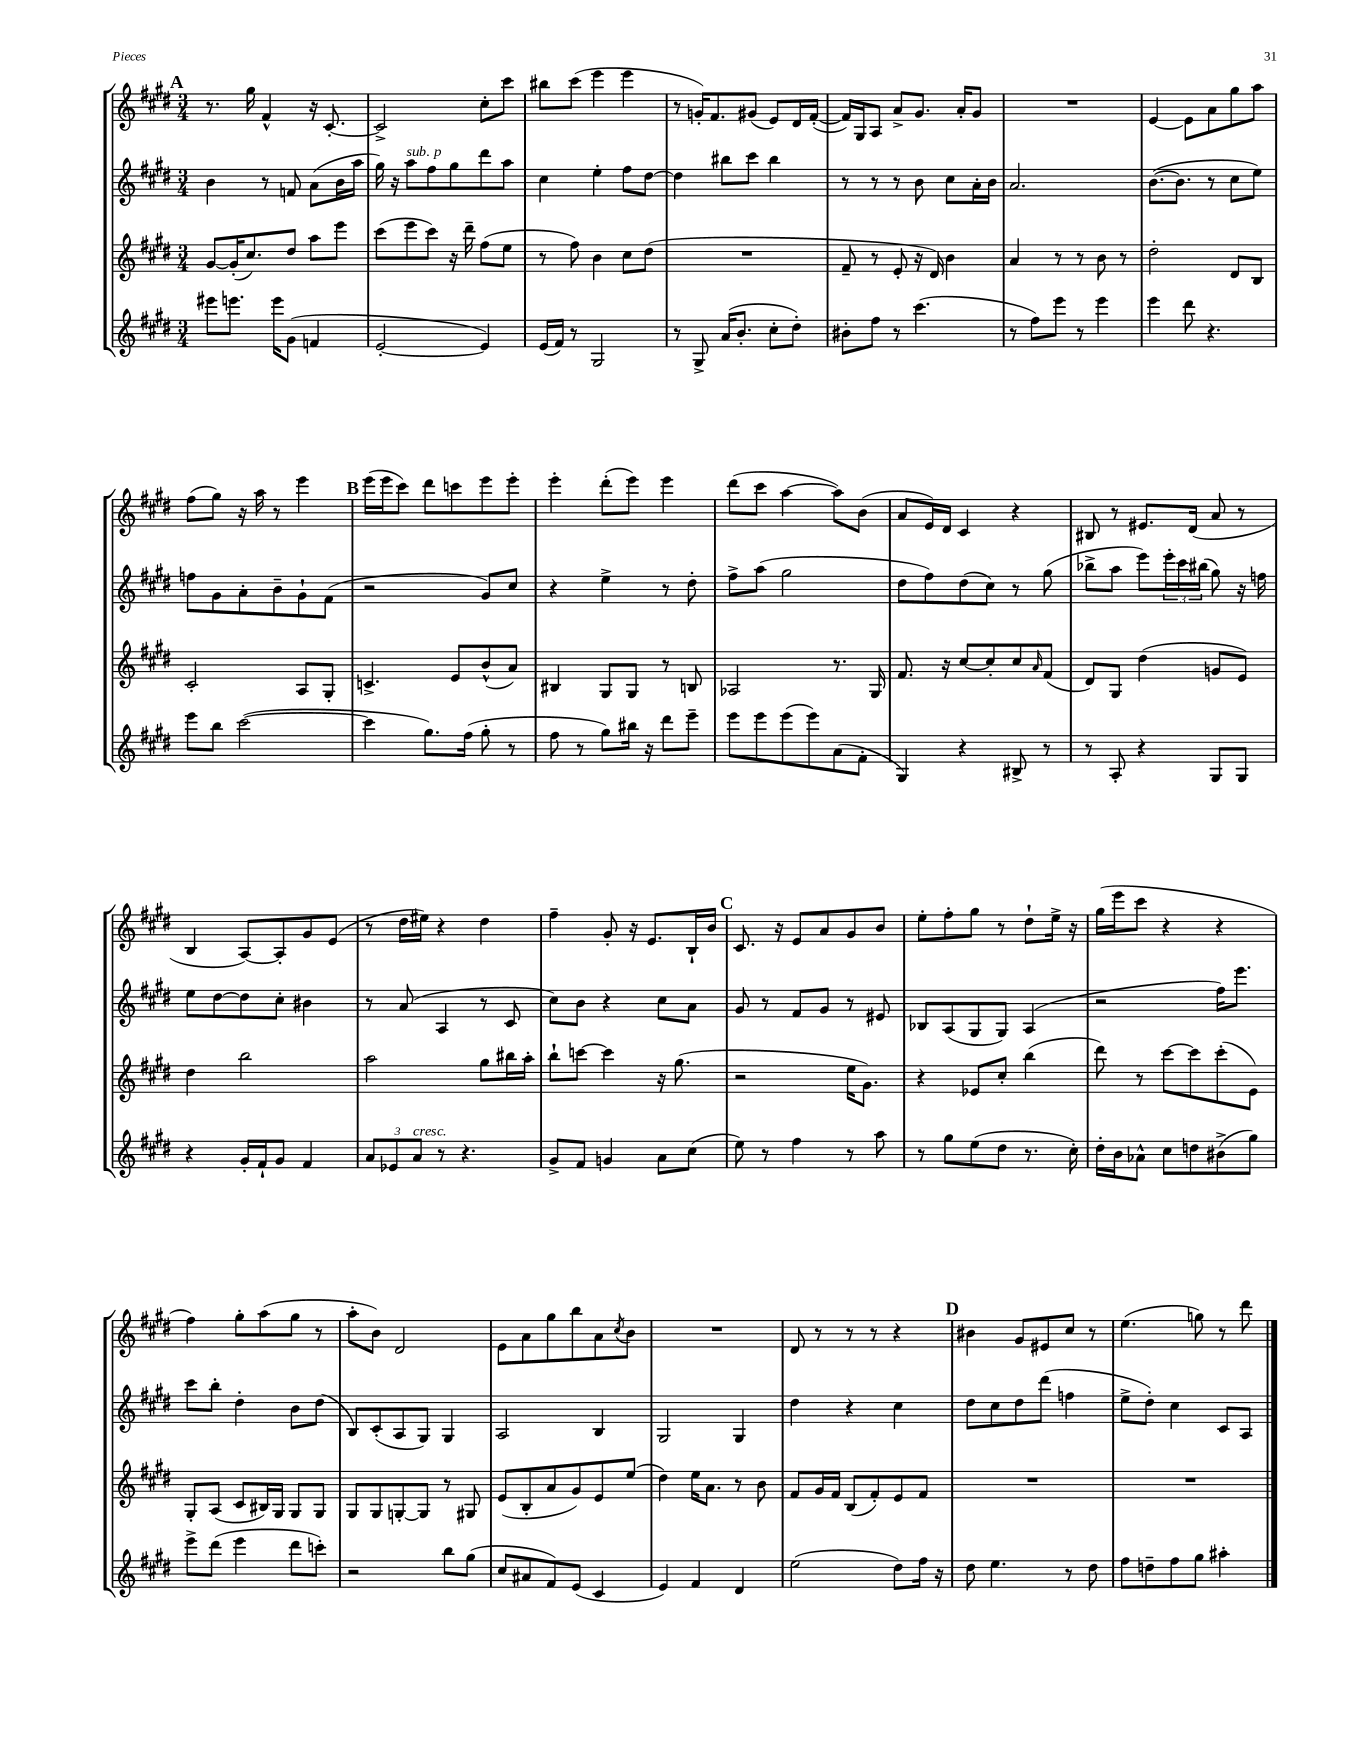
<<
\new StaffGroup <<
\new Staff = "s0" {
    \clef treble \key e \major \numericTimeSignature \time 3/4
    \mark \markup { \bold "A" } r8. gis''16 fis'4-^ r16 cis'8.~-. |
    cis'2-> cis''8-. cis'''8 |
    bis''8 cis'''8( e'''4 e'''4 |
    r8 g'16-.) fis'8. gis'8( e'8) dis'16 fis'16~-.( |
    fis'16) gis16 a8 a'8-> gis'8. a'16-. gis'8 |
    R2. |
    e'4~ e'8 a'8 gis''8 a''8 |
    fis''8( gis''8) r16 a''16 r8 e'''4 |
    \mark \markup { \bold "B" } e'''16( e'''16 cis'''8) dis'''8 c'''8 e'''8 e'''8-. |
    e'''4-. dis'''8-.( e'''8) e'''4 |
    dis'''8( cis'''8 a''4~ a''8) b'8( |
    a'8 e'16) dis'16 cis'4 r4 |
    bis8 r8 eis'8. dis'16( a'8 r8 |
    b4 a8~) a8-. gis'8 e'8( |
    r8 dis''16 eis''16) r4 dis''4 |
    fis''4-- gis'8-. r16 e'8. b16-! b'16 |
    \mark \markup { \bold "C" } cis'8. r16 e'8 a'8 gis'8 b'8 |
    e''8-. fis''8-. gis''8 r8 dis''8-! e''16-> r16 |
    gis''16( e'''16 cis'''8 r4 r4 |
    fis''4) gis''8-. a''8( gis''8 r8 |
    a''8-. b'8) dis'2 |
    e'8 a'8 gis''8 b''8 a'8 \acciaccatura { cis''8 } b'8 |
    R2. |
    dis'8 r8 r8 r8 r4 |
    \mark \markup { \bold "D" } bis'4 gis'8 eis'8 cis''8 r8 |
    e''4.( g''8) r8 dis'''8 \bar "|." |
}
\new Staff = "s1" {
    \clef treble \key e \major \numericTimeSignature \time 3/4
    \mark \markup { \bold "A" } b'4 r8 f'8 a'8( b'16 a''16 |
    gis''16) r16 a''8^\markup { \italic "sub. p" } fis''8 gis''8 dis'''8 a''8 |
    cis''4 e''4-. fis''8 dis''8~ |
    dis''4 bis''8 cis'''8 bis''4 |
    r8 r8 r8 b'8 cis''8 a'16-. b'16 |
    a'2. |
    b'8.~( b'8. r8 cis''8 e''8) |
    f''8 gis'8 a'8-. b'8-- gis'8-! fis'8( |
    \mark \markup { \bold "B" } r2 gis'8) cis''8 |
    r4 e''4-> r8 dis''8-. |
    fis''8-> a''8( gis''2 |
    dis''8 fis''8) dis''8( cis''8) r8 gis''8( |
    bes''8-> a''8 e'''8) \tuplet 3/2 { e'''16-. cis'''16 bis''16( } gis''8) r16 f''16 |
    e''8 dis''8~ dis''8 cis''8-. bis'4 |
    r8 a'8( a4 r8 cis'8 |
    cis''8) b'8 r4 cis''8 a'8 |
    \mark \markup { \bold "C" } gis'8 r8 fis'8 gis'8 r8 eis'8 |
    bes8 a8( gis8 gis8) a4( |
    r2 fis''16) e'''8. |
    cis'''8 b''8-. dis''4-. b'8 dis''8( |
    b8) cis'8-.( a8 gis8) gis4 |
    a2 b4 |
    gis2 gis4 |
    dis''4 r4 cis''4 |
    \mark \markup { \bold "D" } dis''8 cis''8 dis''8 dis'''8( f''4 |
    e''8-> dis''8-.) cis''4 cis'8 a8 \bar "|." |
}
\new Staff = "s2" {
    \clef treble \key e \major \numericTimeSignature \time 3/4
    \mark \markup { \bold "A" } gis'8~ gis'16-.( cis''8.) dis''8 a''8 e'''8 |
    cis'''8( e'''8 cis'''8) r16 dis'''16-- fis''8( e''8 |
    r8 fis''8) b'4 cis''8 dis''8( |
    R2. |
    fis'8-- r8 e'8-. r16 dis'16) b'4 |
    a'4 r8 r8 b'8 r8 |
    dis''2-. dis'8 b8 |
    cis'2-. a8 gis8-. |
    \mark \markup { \bold "B" } c'4.-> e'8 b'8-^( a'8) |
    bis4 gis8 gis8 r8 b8 |
    aes2 r8. gis16 |
    fis'8. r16 cis''8~ cis''8-. cis''8 \grace { a'16 } fis'8( |
    dis'8) gis8 dis''4( g'8 e'8) |
    dis''4 b''2 |
    a''2 gis''8 bis''16 a''16-. |
    b''8-! c'''8~ c'''4 r16 gis''8.( |
    \mark \markup { \bold "C" } r2 e''16 gis'8.) |
    r4 ees'8 cis''8-. b''4( |
    dis'''8) r8 cis'''8~ cis'''8 cis'''8-.( e'8) |
    gis8-. a8( cis'8 bis16) gis16 gis8 gis8 |
    gis8 gis8 g8~-. g8 r8 gis8 |
    e'8( b8-. a'8 gis'8) e'8 e''8( |
    dis''4) e''16 a'8. r8 b'8 |
    fis'8 gis'16 fis'16 b8( fis'8-.) e'8 fis'8 |
    \mark \markup { \bold "D" } R2. |
    R2. \bar "|." |
}
\new Staff = "s3" {
    \clef treble \key e \major \numericTimeSignature \time 3/4
    \mark \markup { \bold "A" } eis'''8 e'''8. e'''16 gis'8( f'4 |
    e'2~-. e'4) |
    e'16( fis'16) r8 gis2 |
    r8 gis8-> a'16( b'8.-. cis''8-. dis''8-.) |
    bis'8-. fis''8 r8 cis'''4.( |
    r8 fis''8) e'''8 r8 e'''4 |
    e'''4 dis'''8 r4. |
    e'''8 b''8 cis'''2~( |
    \mark \markup { \bold "B" } cis'''4 gis''8.) fis''16( gis''8-. r8 |
    fis''8 r8 gis''8) bis''16 r16 dis'''8 e'''8-- |
    e'''8 e'''8 e'''8( e'''8) a'8( fis'8-. |
    gis4) r4 bis8-> r8 |
    r8 a8-. r4 gis8 gis8 |
    r4 gis'16-. fis'16-! gis'8 fis'4 |
    \tuplet 3/2 { a'8 ees'8 a'8^\markup { \italic "cresc." } } r8 r4. |
    gis'8-> fis'8 g'4 a'8 cis''8( |
    \mark \markup { \bold "C" } e''8) r8 fis''4 r8 a''8 |
    r8 gis''8 e''8( dis''8 r8. cis''16-.) |
    dis''16-. b'16 aes'8-^ cis''8 d''8 bis'8->( gis''8) |
    e'''8-> dis'''8( e'''4 dis'''8 c'''8-.) |
    r2 b''8 gis''8( |
    cis''8 ais'8 fis'8) e'8( cis'4 |
    e'4) fis'4 dis'4 |
    e''2( dis''8) fis''16 r16 |
    \mark \markup { \bold "D" } dis''8 e''4. r8 dis''8 |
    fis''8 d''8-- fis''8 gis''8 ais''4-. \bar "|." |
}
>>
>>
\layout { \context { \Score \remove "Bar_number_engraver" } }
